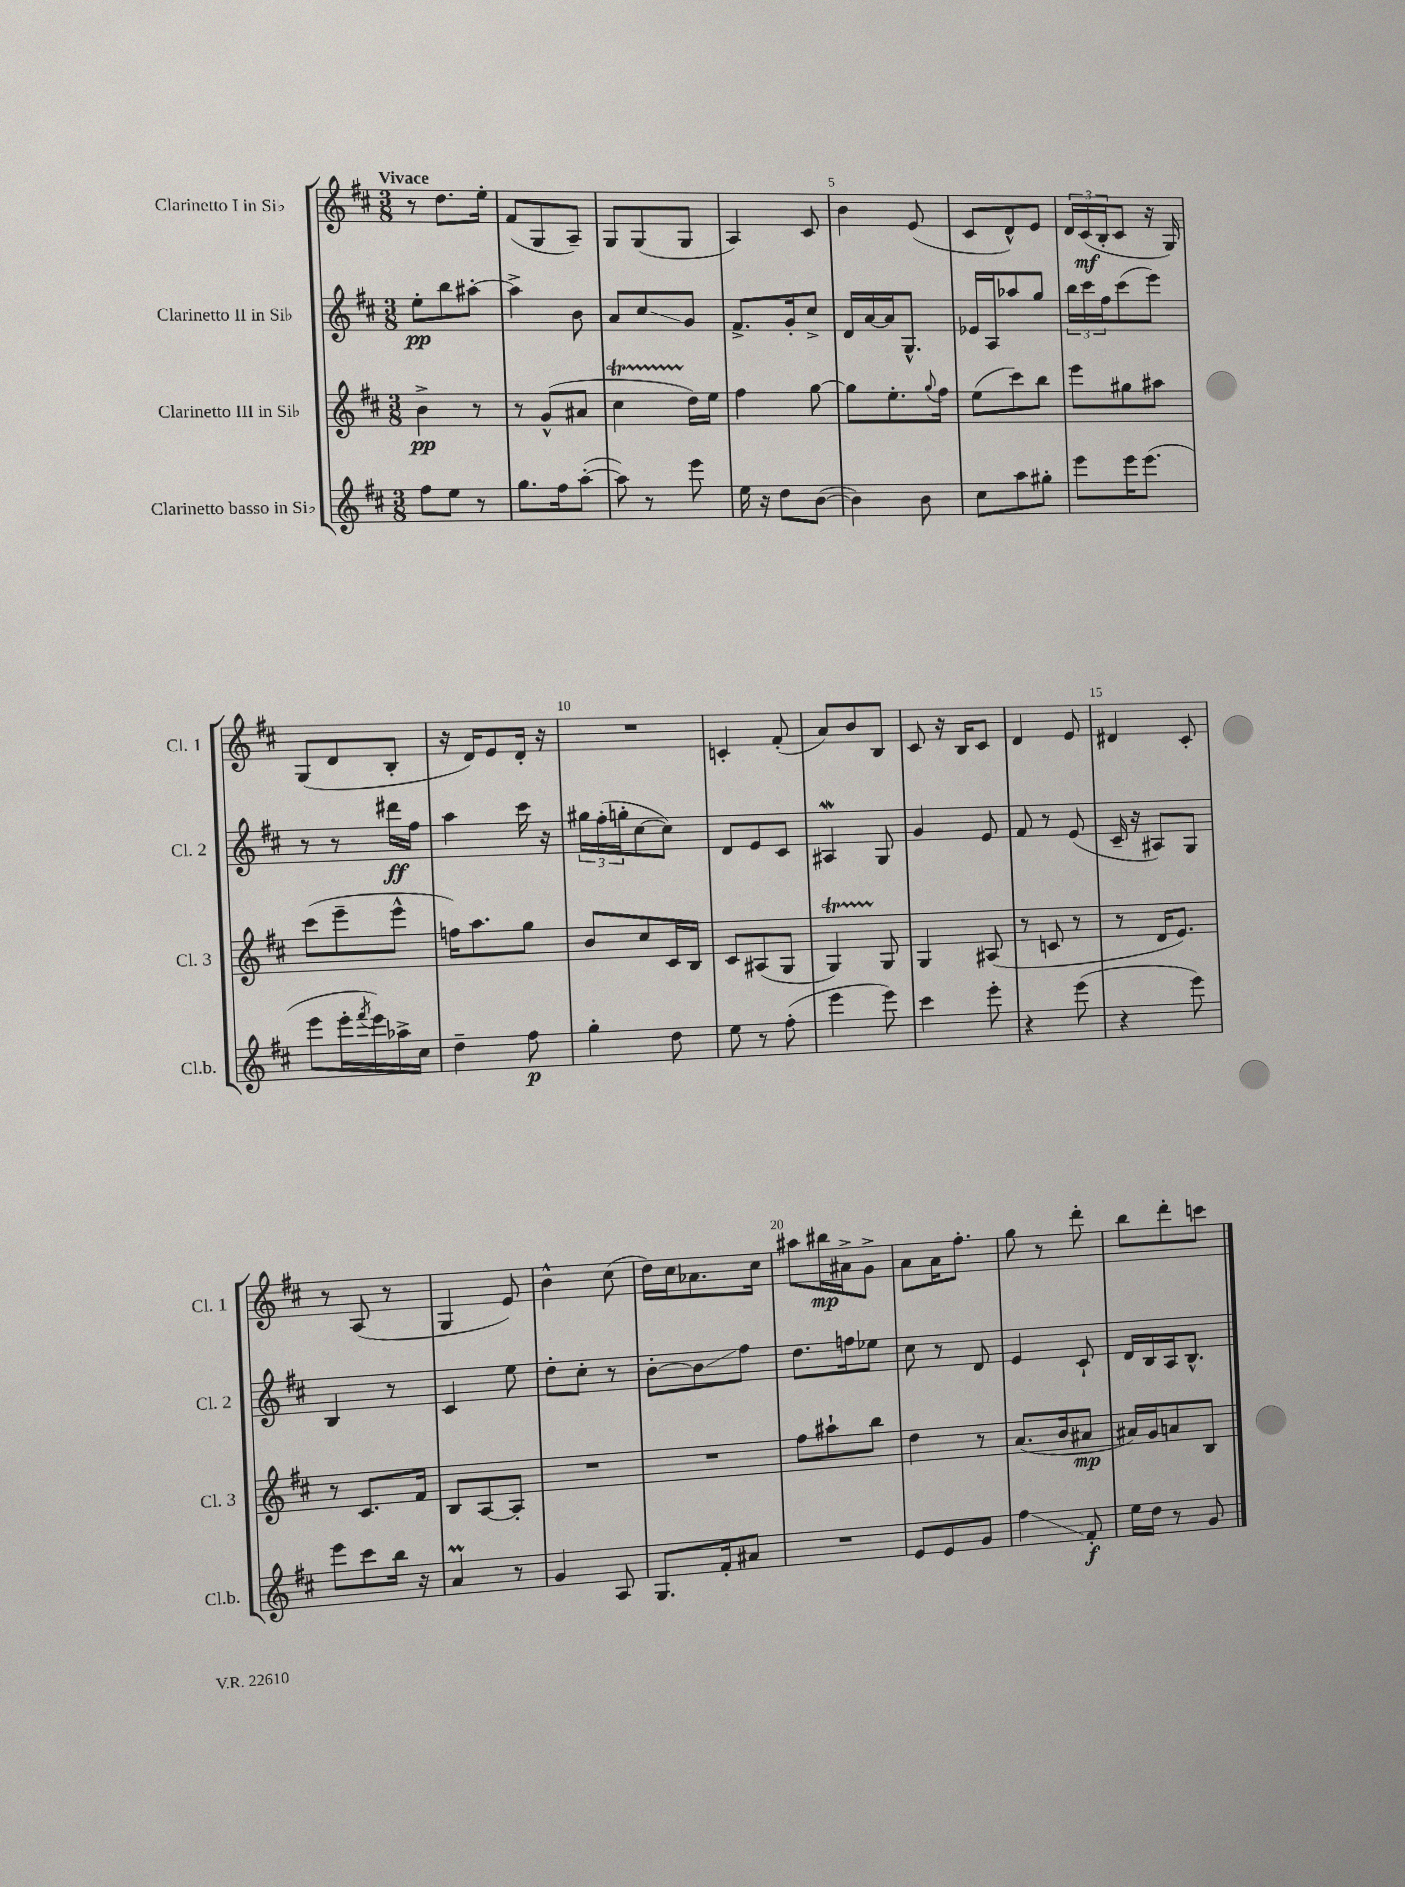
<<
\new StaffGroup <<
\new Staff = "s0" \with { instrumentName = "Clarinetto I in Sib" shortInstrumentName = "Cl. 1" } {
    \clef treble \key d \major \numericTimeSignature \time 3/8 \tempo "Vivace"
    r8 d''8. e''16-. |
    fis'8( g8 a8--) |
    g8 g8( g8 |
    a4) cis'8 |
    b'4 e'8( |
    cis'8 d'8-^) e'8 |
    \tuplet 3/2 { d'16 cis'16\mf( b16-. } cis'8 r16 g16) |
    g8( d'8 b8-. |
    r16 d'16) e'8 d'16-. r16 |
    R4. |
    c'4-. fis'8-.( |
    a'8) b'8 b8 |
    cis'8 r16 b16 cis'8 |
    d'4 e'8 |
    dis'4 cis'8-. |
    r8 a8( r8 |
    g4 e'8) |
    b'4-^ cis''8( |
    d''16) cis''16 aes'8. cis''16 |
    ais''8 bis''16\mp ais'16-> g'8-> |
    a'8 a'16 fis''8.-. |
    g''8 r8 d'''8-. |
    b''8 d'''8-. c'''8 \bar "|." |
}
\new Staff = "s1" \with { instrumentName = "Clarinetto II in Sib" shortInstrumentName = "Cl. 2" } {
    \clef treble \key d \major \numericTimeSignature \time 3/8
    e''8-.\pp b''8 ais''8~-. |
    ais''4-> b'8 |
    a'8 cis''8\glissando g'8 |
    fis'8.-> g'16-. cis''8-> |
    d'16 a'16~ a'16 g8.-^ |
    ees'16 a16 aes''8 g''8 |
    \tuplet 3/2 { b''16 cis'''16 fis''16 } cis'''8( e'''8) |
    r8 r8 dis'''16\ff fis''16 |
    a''4 cis'''16 r16 |
    \tuplet 3/2 { gis''16 fis''16-.( g''16-. } cis''8~ cis''8) |
    d'8 e'8 cis'8 |
    ais4\mordent g8 |
    g'4 e'8 |
    fis'8 r8 e'8( |
    cis'16-- r16 ais8) g8 |
    b4 r8 |
    cis'4 e''8 |
    d''8-. cis''8-. r8 |
    b'8~-. b'8\glissando fis''8 |
    d''8. f''16 ees''8 |
    cis''8 r8 d'8 |
    e'4 cis'8-! |
    d'16 b16 a16 b8.-^ \bar "|." |
}
\new Staff = "s2" \with { instrumentName = "Clarinetto III in Sib" shortInstrumentName = "Cl. 3" } {
    \clef treble \key d \major \numericTimeSignature \time 3/8
    b'4->\pp r8 |
    r8 g'8-^( ais'8 |
    cis''4\startTrillSpan d''16\stopTrillSpan) e''16 |
    fis''4 g''8~ |
    g''8 e''8.-. \appoggiatura { g''8 } fis''16 |
    e''8( cis'''8) b''8 |
    e'''8 gis''8 ais''8 |
    cis'''8( e'''8-- e'''8-^ |
    f''16) a''8. g''8 |
    b'8 cis''8 cis'16 b16 |
    cis'8 ais8( g8 |
    g4\startTrillSpan) g8\stopTrillSpan |
    g4 ais8( |
    r8 c'8 r8 |
    r8 d'16 e'8.) |
    r8 cis'8. fis'16 |
    b8 a8~ a8-. |
    R4. |
    R4. |
    fis''8 ais''8-! b''8 |
    d''4 r8 |
    a'8.( b'16 ais'8\mp |
    ais'16) g'16 a'8 b8 \bar "|." |
}
\new Staff = "s3" \with { instrumentName = "Clarinetto basso in Sib" shortInstrumentName = "Cl.b." } {
    \clef treble \key d \major \numericTimeSignature \time 3/8
    fis''8 e''8 r8 |
    g''8. fis''16 a''8~-.( |
    a''8) r8 e'''8 |
    e''16 r16 d''8 b'8~( |
    b'4) b'8 |
    cis''8 a''8 gis''8-. |
    e'''8 e'''16 e'''8.( |
    e'''8 e'''16-. \acciaccatura { fis'''8 } e'''16) aes''16-> cis''16 |
    d''4-- fis''8\p |
    g''4-. d''8 |
    e''8 r8 fis''8-.( |
    e'''4 e'''8) |
    cis'''4 e'''8-. |
    r4 e'''8( |
    r4 e'''8) |
    e'''8 cis'''8 b''16 r16 |
    a'4\prall r8 |
    g'4 a8 |
    g8. fis'16-. ais'8 |
    R4. |
    e'8 e'8 g'8 |
    fis''4\glissando fis'8-.\f |
    e''16 d''16 r8 g'8 \bar "|." |
}
>>
>>
\layout { \context { \Score \override BarNumber.break-visibility = ##(#f #t #t) barNumberVisibility = #(every-nth-bar-number-visible 5) } }
